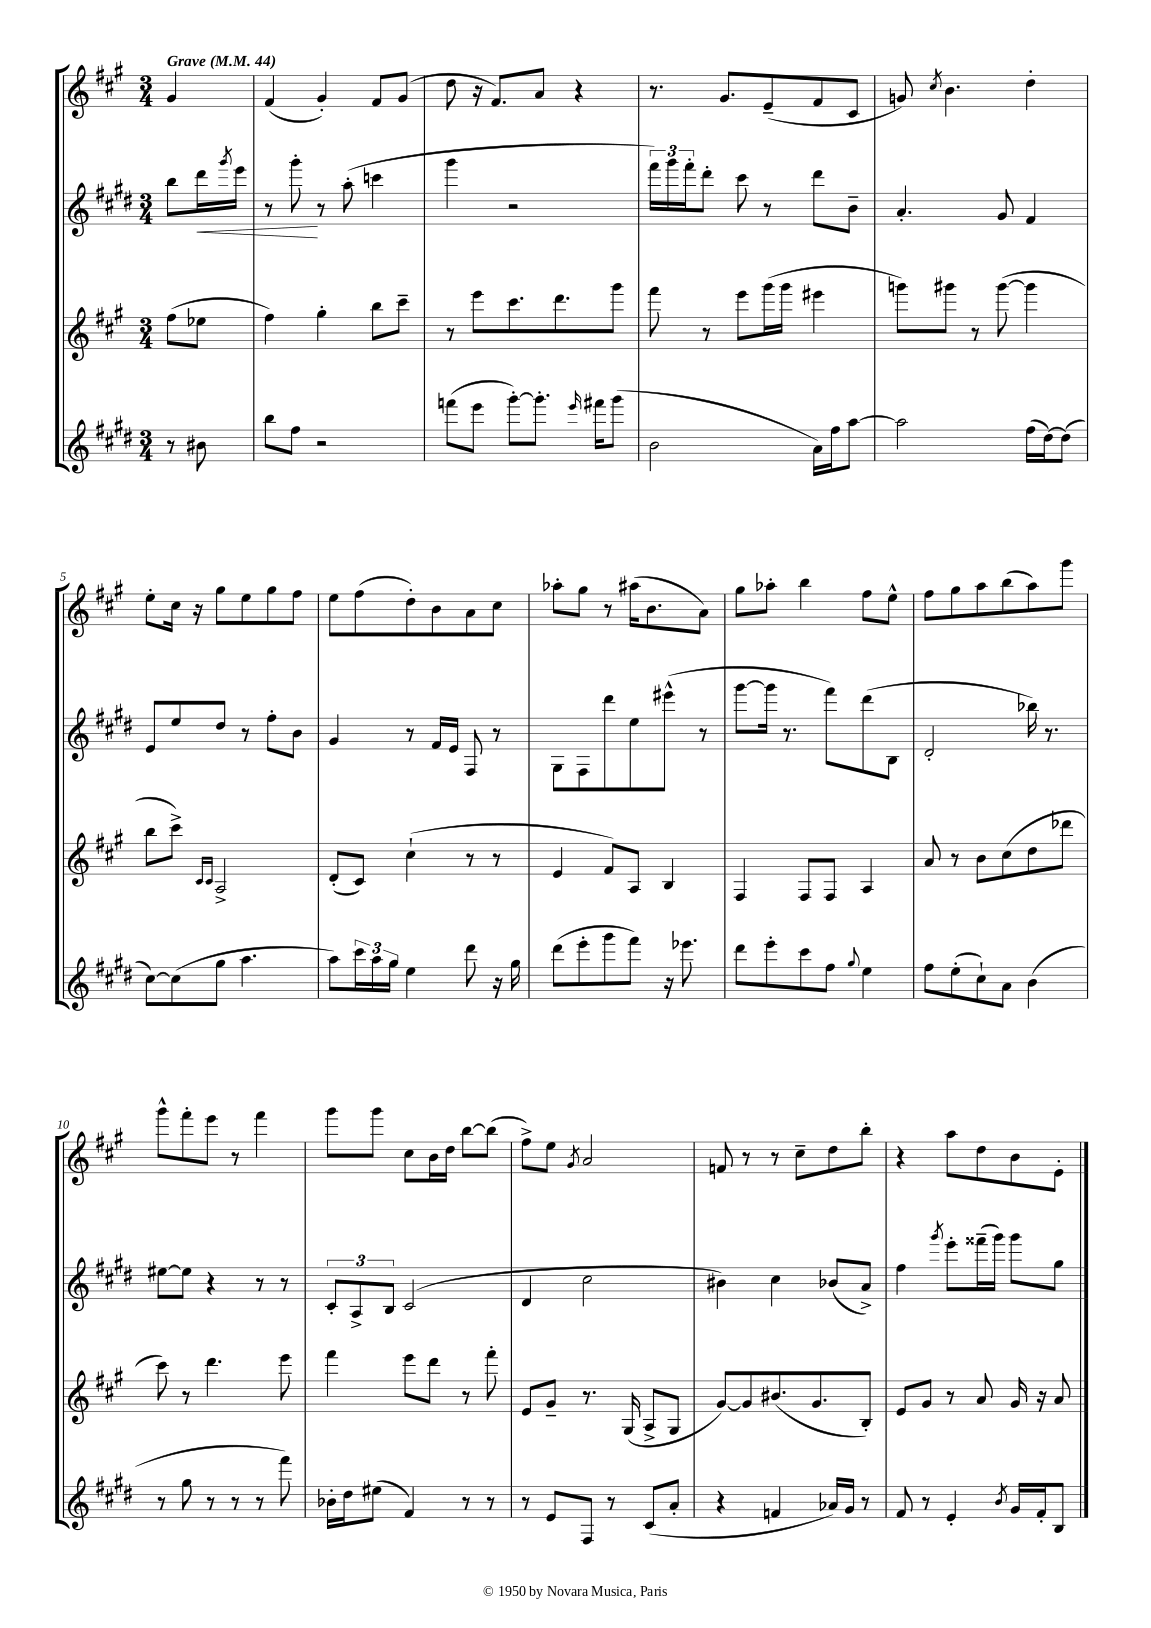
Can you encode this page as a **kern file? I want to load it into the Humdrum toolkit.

**kern	**kern	**kern	**kern
*staff4	*staff3	*staff2	*staff1
*clefG2	*clefG2	*clefG2	*clefG2
*k[f#c#g#d#]	*k[f#c#g#]	*k[f#c#g#d#]	*k[f#c#g#]
*M3/4	*M3/4	*M3/4	*M3/4
*MM44	*MM44	*MM44	*MM44
8r	(8ff#\L	8bb\L	4g#/
8b#\	8ee-\J	16ddd#\L	.
.	.	8qggg#/	.
.	.	16eee\JJ	.
=	=	=	=
8bb\L	4ff#\)	8r	(4f#/
8ff#\J	.	8ggg#'\	.
2r	4gg#'\	8r	4g#'/)
.	.	(8aa'\	.
.	8bb\L	4ccc\	8f#/L
.	8ccc#~\J	.	(8g#/J
=	=	=	=
(8fff\L	8r	4ggg#\	8dd\
8eee\J	8eee\L	.	16r
.	.	.	8.f#/L)
[8ggg#'\L)	8.ccc#\	2r	.
8.ggg#'\]J	.	.	8a/J
.	8.ddd\	.	.
.	.	.	4r
16qqeee/	.	.	.
16fff#\LK	.	.	.
(8ggg#\J	8ggg#\J	.	.
=	=	=	=
2b\	8fff#\	24fff#\LL)	8.r
.	.	24ggg#\	.
.	.	24fff#'\J	.
.	8r	8ddd#'\J	.
.	.	.	8.g#/L
.	8eee\L	8ccc#\	.
.	(16ggg#\L	8r	(8e~/
.	16ggg#\JJ	.	.
16a\LL)	4eee#\	8ddd#\L	8f#/
16ff#\J	.	.	.
[8aa\J	.	8b~\J	8c#/J
=	=	=	=
2aa\]	8ggg\L)	4.a'/	8g/)
.	.	.	8qcc#/
.	8ggg#\J	.	4.b\
.	8r	.	.
.	([8ggg#\	8g#/	.
(16ff#\LL	4ggg#\]	4f#/	4dd'\
[16dd#\J)	.	.	.
(8dd#\]J	.	.	.
=	=	=	=
[8cc#\L)	8bb\L	8e/L	8ee'\L
(8cc#\]	8ccc#^\J)	8ee/	16cc#\Jk
.	.	.	16r
.	16qqc#/LL	.	.
.	16qqc#/JJ	.	.
8gg#\J	2A^/	8dd#/J	8gg#\L
4.aa\	.	8r	8ee\
.	.	8ff#'\L	8gg#\
.	.	8b\J	8ff#\J
=	=	=	=
8aa\L)	(8d'/L	4g#/	8ee\L
24ccc#\L	8c#/J)	.	(8ff#\
24aa\	.	.	.
24gg#\JJ	.	.	.
4ee\	(4cc#`\	8r	8dd'\)
.	.	16f#/LL	8b\
.	.	16e/JJ	.
8ddd#\	8r	8F#/	8a\
16r	8r	8r	8cc#\J
16gg#\	.	.	.
=	=	=	=
(8ddd#\L	4e/	8G#\L	8aa-'\L
8eee'\	.	8F#\	8gg#\J
8ggg#\	8f#/L)	8ddd#\	8r
8fff#\J)	8A/J	8ee\	(16aa#\LK
.	.	.	8.b\
16r	4B/	(8eee#^^\J	.
8.eee-\	.	.	.
.	.	8r	8a\J)
=	=	=	=
8ddd#\L	4F#/	[8ggg#\L	8gg#\L
8eee'\	.	16ggg#\]Jk	8aa-'\J
.	.	8.r	.
8ccc#\	8F#/L	.	4bb\
8ff#\J	8F#/J	8fff#\L)	.
8qqgg#/	.	.	.
4ee\	4A/	(8ddd#\	8ff#\L
.	.	8B\J	8ee^^\J
=	=	=	=
8ff#\L	8a/	2d#'/	8ff#\L
(8ee'\	8r	.	8gg#\
8cc#`\)	8b\L	.	8aa\
8a\J	(8cc#\	.	(8bb\
(4b\	8dd\	16bb-\)	8aa\)
.	.	8.r	.
.	8ddd-\J	.	8ggg#\J
=	=	=	=
8r	8ccc#\)	[8ee#\L	8ggg#^^\L
8gg#\	8r	8ee#\]J	8fff#'\
8r	4.ddd\	4r	8eee\J
8r	.	.	8r
8r	.	8r	4fff#\
8fff#\)	8eee\	8r	.
=	=	=	=
16b-'\LL	4fff#\	12c#'/L	8ggg#\L
16dd#\J	.	.	.
.	.	12A^/	.
(8ee#\J	.	.	8ggg#\J
.	.	12B/J	.
4f#/)	8eee\L	(2c#/	8cc#\L
.	8ddd\J	.	16b\L
.	.	.	16dd\JJ
8r	8r	.	[8bb\L
8r	8fff#'\	.	(8bb\]J
=	=	=	=
8r	8e/L	4d#/	8ff#^\L)
8e/L	8g#~/J	.	8ee\J
.	.	.	8qg#/
8F#/J	8.r	2cc#\	2a/
8r	.	.	.
.	(16G#/	.	.
(8c#/L	8A^/L	.	.
8a'/J	8G#/J	.	.
=	=	=	=
4r	[8g#/L)	4b#\)	8f/
.	8g#/]	.	8r
4f/	(8.b#/	4cc#\	8r
.	.	.	8cc#~\L
.	8.g#/	.	.
16a-/LL)	.	(8b-/L	8dd\
16g#/JJ	.	.	.
8r	8B'/J)	8a^/J)	8bb'\J
=	=	=	=
8f#/	8e/L	4ff#\	4r
8r	8g#/J	.	.
.	.	8qggg#/	.
4e'/	8r	8eee'\L	8aa\L
.	8a/	(16fff##~\L	8dd\
.	.	16ggg#\JJ)	.
8qb/	.	.	.
16g#/LL	16g#/	8ggg#\L	8b\
16f#'/J	16r	.	.
8B/J	8a/	8gg#\J	8e'\J
==	==	==	==
*-	*-	*-	*-
